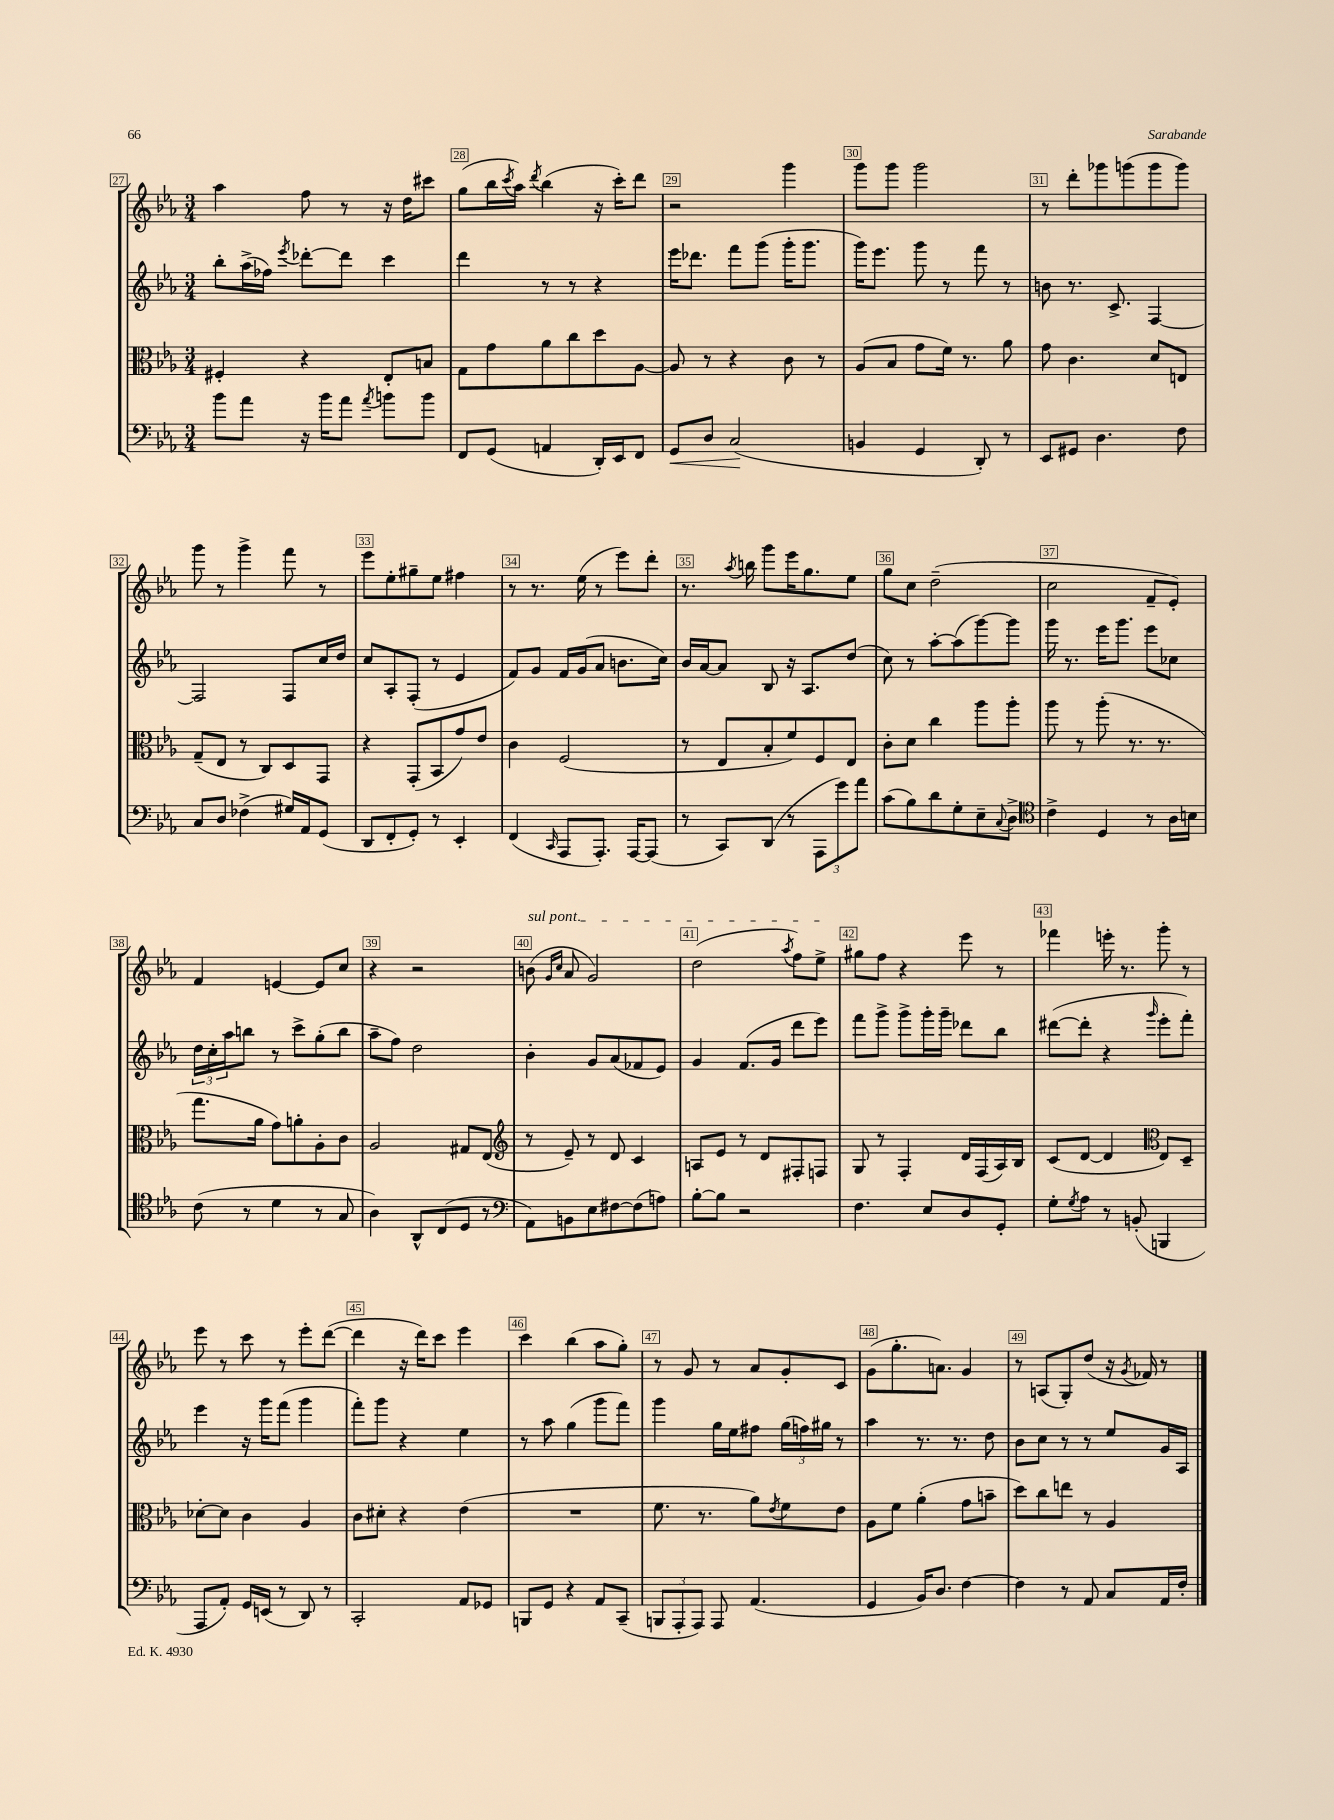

**kern	**kern	**kern	**kern
*staff4	*staff3	*staff2	*staff1
*clefF4	*clefC3	*clefG2	*clefG2
*k[b-e-a-]	*k[b-e-a-]	*k[b-e-a-]	*k[b-e-a-]
*M3/4	*M3/4	*M3/4	*M3/4
8b-\L	4F#'/	8bb-'\L	4aa-\
8a-\J	.	(16aa-^\L	.
.	.	16ff-\JJ)	.
.	.	8qeee-/	.
16r	4r	[8ddd-'\L	8ff\
16b-\LK	.	.	.
8a-\J	.	8ddd-\]J	8r
8qa-/	.	.	.
8b\L	8E-'/L	4ccc\	16r
.	.	.	16dd\LK
8b\J	8B/J	.	8ccc#\J
=	=	=	=
8FF/L	8G\L	4ddd\	(8gg\L
(8GG/J	8g\	.	16bb-\L
.	.	.	8qccc/
.	.	.	16aa-\JJ)
.	.	.	8qddd/
4AA/	8a-\	8r	(4bb-\
.	8cc\	8r	.
16DD'/LL)	8dd\	4r	16r
16EE-/J	.	.	16ccc'\LK)
8FF/J	[8A-\J	.	8ddd\J
=	=	=	=
8GG/L	8A-/]	16eee-\LK	2r
.	.	8.ddd-\J	.
8D/J	8r	.	.
(2C/	4r	8fff\L	.
.	.	(8ggg\J	.
.	8c\	16ggg'\LK	4ggg\
.	.	8.ggg\J	.
.	8r	.	.
=	=	=	=
4BB/	(8A-/L	16ggg\LK)	8ggg\L
.	.	8.eee-\J	.
.	8B-/J	.	8ggg\J
4GG/	8g\L	8ggg\	2ggg\
.	16f\Jk)	8r	.
.	8.r	.	.
8DD'/)	.	8fff\	.
8r	8a-\	8r	.
=	=	=	=
8EE-/L	8g\	8b\	8r
8GG#/J	4.c\	8.r	8ddd'\L
4.D\	.	.	8ggg-\
.	.	8.c^/	.
.	.	.	(8ggg\
.	8d/L	[4F/	8ggg\
8F\	8E/J	.	8ggg\J)
=	=	=	=
8C/L	(8G~/L	2F/]	8ggg\
8D/J	8E-/J	.	8r
(4F-^\	8r	.	4ggg^\
.	8C/L)	.	.
16G#/LL)	8D/	8F/L	8fff\
16AA-/J	.	.	.
(8GG/J	8GG/J	16cc/L	8r
.	.	16dd/JJ	.
=	=	=	=
8DD/L	4r	8cc/L	8eee-\L
8FF'/	.	8A-'/	8ee-'\
8GG'/J)	(8GG'/L	(8F'/J	8gg#~\
8r	8BB-/	8r	8ee-\J
4EE-'/	8g/)	4e-/	4ff#\
.	8e-/J	.	.
=	=	=	=
(4FF/	4c\	8f/L)	8r
.	.	8g/J	8.r
16qqCC/	.	.	.
8AAA-/L	(2F/	16f/LL	.
.	.	(16g/J	(16ee-\
8.AAA-'/J)	.	8a-/J	8r
.	.	8.b\L	8eee-\L)
[16AAA-/LK	.	.	.
(8AAA-/]J	.	.	8ddd'\J
.	.	16cc\Jk)	.
=	=	=	=
8r	8r	16b-/LL	8.r
.	.	[16a-/J	.
8CC/L)	8E-/L	8a-/]J	.
.	.	.	8qaa-/
.	.	.	16bb\
(8DD/J	8B-'/	8B-/	8ggg\L
8r	8f/)	16r	16eee-\K
.	.	8.A-/L	8.gg\
12AAA-\L	8F/	.	.
12g\)	.	.	.
.	8E-/J	(8dd/J	8ee-\J
12a-\J	.	.	.
=	=	=	=
(8c\L	8c'\L	8cc\)	8gg\L
8B-\)	8d\J	8r	8cc\J
8d\	4cc\	[8aa-'\L	(2dd~\
8G'\	.	(8aa-\]	.
8E-~\	8aa-\L	[8ggg\)	.
8qqC/	.	.	.
8D^\J	8aa-'\J	8ggg\]J	.
=	=	=	=
*clefC4	*	*	*
4c^\	8aa-\	16ggg\	2cc\
.	.	8.r	.
.	8r	.	.
4D/	(8aa-'\	16eee-\LK	.
.	.	8.ggg\J	.
.	8.r	.	.
8r	.	8eee-\L	8f~/L
.	8.r	.	.
16A-\LL	.	8cc-\J	8e-'/J)
16B\JJ	.	.	.
=	=	=	=
(8c\	8.gg\L	24dd\LL	4f/
.	.	24cc'\	.
.	.	24aa-\J	.
8r	.	8bb\J	.
.	16a-\Jk	.	.
4d\	8g\L)	8r	[4e/
.	8a'\	8ccc^\L	.
8r	8A-'\	(8gg'\	8e/]L
8G/	8c\J	8bb\J	8cc/J
=	=	=	=
4A-\)	2A-/	8aa-~\L	4r
.	.	8ff\J)	.
8AA-^^/L	.	2dd\	2r
(8C/	.	.	.
8D/J	8G#/L	.	.
8r	(8E-/J	.	.
=	=	=	=
*clefF4	*clefG2	*	*
8AA-\L)	8r	4b-'\	(8b\
.	.	.	16qqg/LL
.	.	.	16qqcc/JJ
8BB\	8e-~/)	.	8a-/
8E-\	8r	8g/L	2g/)
[8F#\	8d/	(8a-/	.
(8F#\]	4c/	8f-/	.
8A\J)	.	8e-/J)	.
=	=	=	=
[8B-'\L	8A/L	4g/	(2dd\
8B-\]J	8e-/J	.	.
2r	8r	(8.f/L	.
.	8d/L	.	.
.	.	16g/Jk	.
.	.	.	8qaa-/
.	8F#'/	8ddd\L	8ff\L)
.	8F/J	8eee-\J)	8ee-^\J
=	=	=	=
4.F\	8G/	8fff\L	8gg#\L
.	8r	8ggg^\J	8ff\J
.	4F'/	8ggg^\L	4r
8E-/L	.	16ggg'\L	.
.	.	16ggg~\JJ	.
8D/	16d/LL	8ddd-\L	8eee-\
.	(16F/	.	.
8GG'/J	16A-/)	8bb-\J	8r
.	16B-/JJ	.	.
=	=	=	=
8G'\L	(8c/L	([8ddd#\L	4fff-\
8qG/	.	.	.
8A-\J	[8d/J	8ddd#'\]J	.
8r	4d/]	4r	16eee'\
.	.	.	8.r
(8BB'/	.	.	.
*	*clefC3	*	*
.	.	16qqggg/	.
4BBB/	8E-/L)	8eee-'\L	8ggg'\
.	8D~/J	8fff'\J)	8r
=	=	=	=
8AAA-/L	[8d-'\L	4eee-\	8eee-\
8AA-'/J)	8d-\]J	.	8r
16GG/LL	4c\	16r	8ccc\
(16EE/JJ	.	16ggg\LK	.
8r	.	(8fff\J	8r
8DD/)	4A-/	4ggg\	8eee-'\L
8r	.	.	([8ddd\J
=	=	=	=
2CC'/	8c\L	8fff'\L)	4ddd\]
.	8d#'\J	8ggg\J	.
.	4r	4r	16r
.	.	.	16ddd\LK)
.	.	.	8ccc\J
8AA-/L	(4e-\	4ee-\	4eee-\
8GG-/J	.	.	.
=	=	=	=
8BBB/L	2.r	8r	4ccc\
8GG/J	.	8aa-\	.
4r	.	(4gg\	(4bb-\
8AA-/L	.	8ggg\L	8aa-\L
(8CC~/J	.	8fff\J)	8gg'\J)
=	=	=	=
12BBB/L	8.f\	4ggg\	8r
12AAA-'/	.	.	.
.	.	.	8g/
12AAA-/J)	.	.	.
.	8.r	.	.
8AAA-/	.	16gg\LL	8r
.	.	16ee-\J	.
(4.AA-/	8a-\L)	8ff#\J	8a-/L
.	8qe-/	.	.
.	8f\	(24gg\LL	8g'/
.	.	24ff\)	.
.	.	24gg#\JJ	.
.	8e-\J	8r	8c/J
=	=	=	=
4GG/	8A-\L	4aa-\	(8g\L
.	8f\J	.	8.gg'\
16BB-/LK)	(4a-'\	8.r	.
8.D/J	.	.	8.a\J)
.	.	8.r	.
[4F\	8g\L	.	4g/
.	8b~\J	8dd\	.
=	=	=	=
4F\]	8dd\L)	8b-\L	8r
.	8cc\	8cc\J	(8A/L
8r	8ee\J	8r	8G'/)
8AA-/	8r	8r	(8dd/J
8C/L	4A-/	8ee-/L	16r
.	.	.	8qg/
.	.	.	16f-/)
16AA-/L	.	16g/L	8r
16F'/JJ	.	16A-/JJ	.
==	==	==	==
*-	*-	*-	*-
